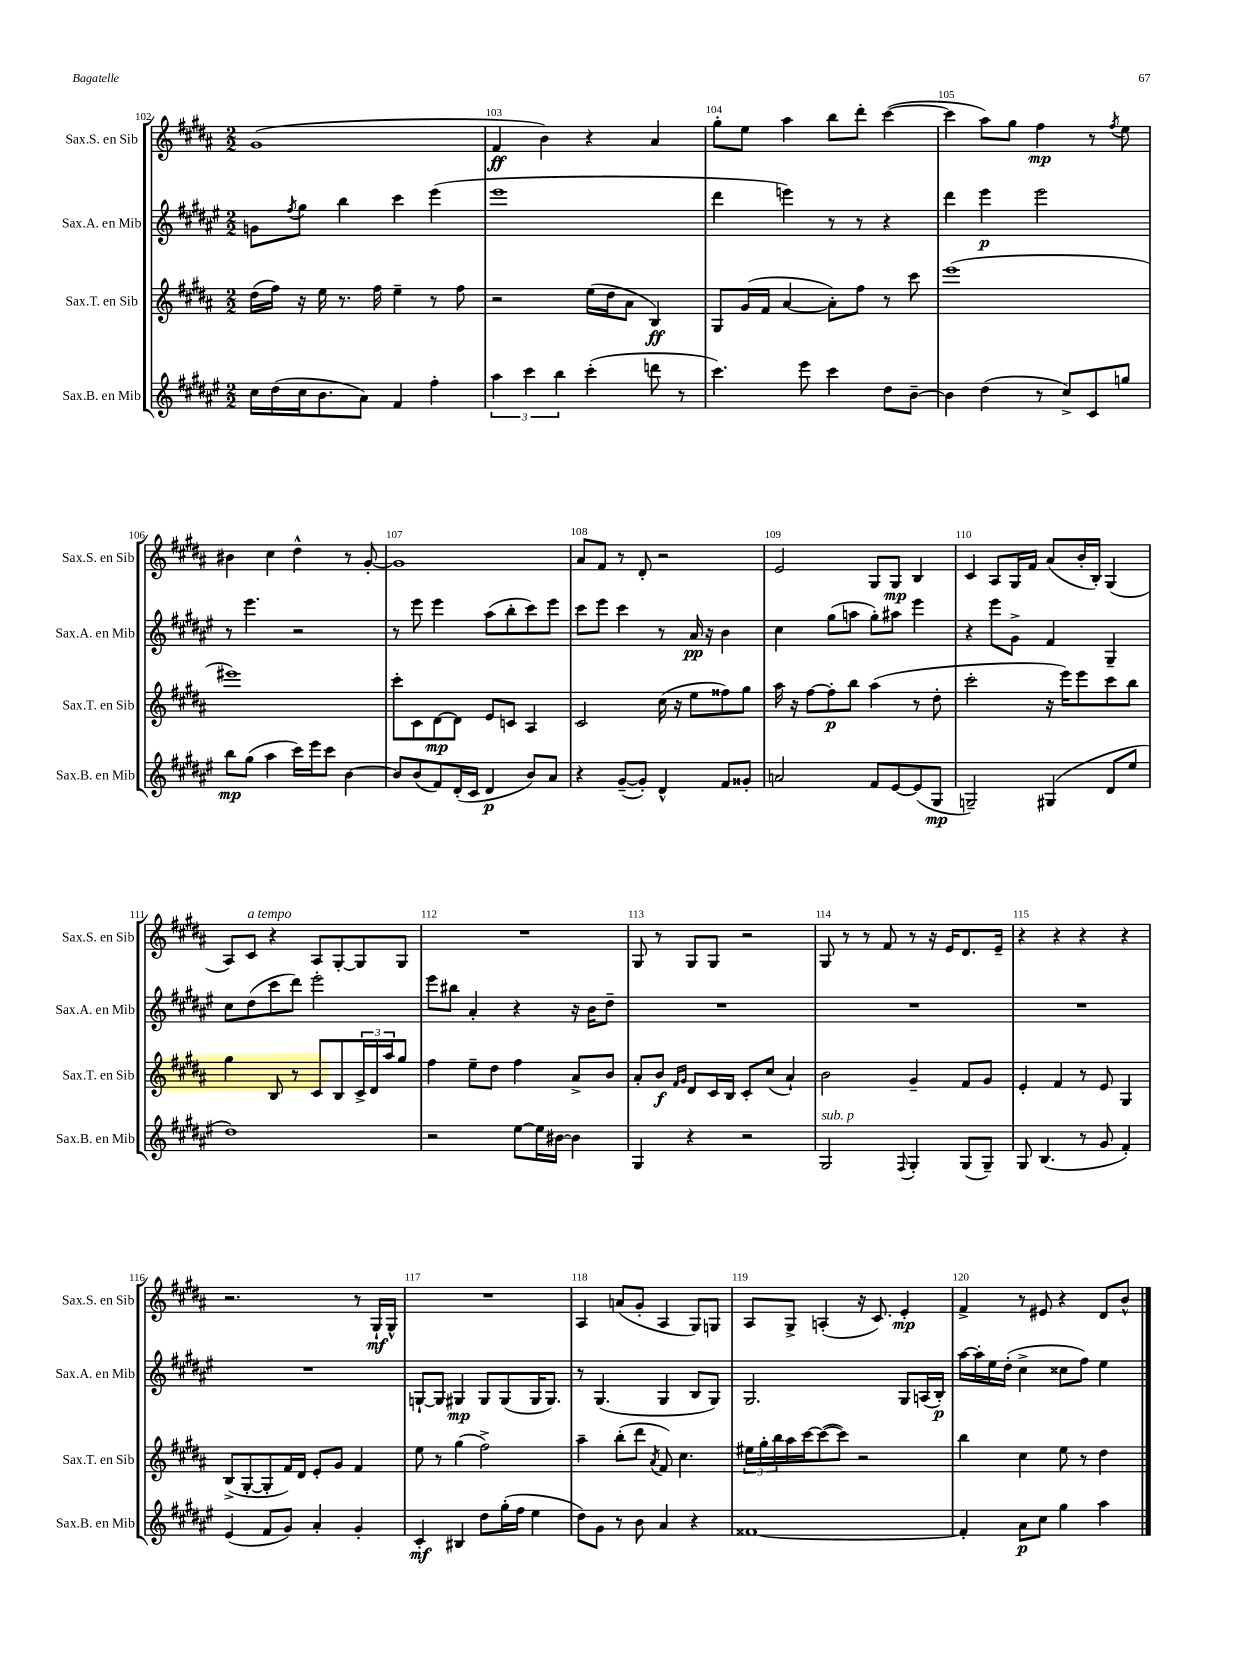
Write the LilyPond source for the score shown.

<<
\new StaffGroup <<
\new Staff = "s0" \with { instrumentName = "Sax.S. en Sib" shortInstrumentName = "Sax.S. en Sib" } {
    \clef treble \key b \major \numericTimeSignature \time 2/2
    gis'1( |
    fis'4\ff b'4) r4 ais'4 |
    gis''8-. e''8 ais''4 b''8 dis'''8-. cis'''4~( |
    cis'''4 ais''8) gis''8 fis''4\mp r8 \acciaccatura { fis''8 } e''8 |
    bis'4 cis''4 dis''4-^ r8 gis'8~-. |
    gis'1 |
    ais'8 fis'8 r8 dis'8-. r2 |
    e'2 gis8 gis8\mp b4 |
    cis'4 ais8 gis16 fis'16 ais'8( b'16-. b16-.) gis4( |
    ais8) cis'8^\markup { \italic "a tempo" } r4 ais8 gis8~-. gis8 gis8 |
    R1 |
    gis8 r8 gis8 gis8 r2 |
    gis8 r8 r8 fis'8 r8 r16 e'16 dis'8. e'16-- |
    r4 r4 r4 r4 |
    r2. r8 gis16-!\mf gis16-^ |
    R1 |
    ais4 a'8( gis'8-. ais4 gis8) g8 |
    ais8 gis8-> a4-.( r16 cis'8.) e'4-.\mp |
    fis'4-> r8 eis'8 r4 dis'8 b'8-^ \bar "|." |
}
\new Staff = "s1" \with { instrumentName = "Sax.A. en Mib" shortInstrumentName = "Sax.A. en Mib" } {
    \clef treble \key fis \major \numericTimeSignature \time 2/2
    g'8 \acciaccatura { fis''8 } gis''8 b''4 cis'''4 eis'''4( |
    eis'''1 |
    dis'''4 e'''4) r8 r8 r4 |
    dis'''4 eis'''4\p eis'''2 |
    r8 eis'''4. r2 |
    r8 eis'''8 eis'''4 ais''8( b''8-. cis'''8) eis'''8 |
    cis'''8 eis'''8 cis'''4 r8 ais'16\pp r16 b'4 |
    cis''4 gis''8( a''8 gis''8-.) ais''8 eis'''4 |
    r4 eis'''8 gis'8-> fis'4 gis4-- |
    cis''8 dis''8( cis'''8 dis'''8) eis'''2-. |
    eis'''8 bis''8 ais'4-. r4 r16 b'16 dis''8-- |
    R1 |
    R1 |
    R1 |
    R1 |
    g8~-! g8 gis4\mp gis8 gis8( gis16 gis8.) |
    r8 gis4.( gis4 b8 gis8) |
    gis2. gis8 a16( b16-.\p) |
    ais''16~ ais''16-. eis''16 dis''16-.( cis''4-> cisis''8 fis''8) eis''4 \bar "|." |
}
\new Staff = "s2" \with { instrumentName = "Sax.T. en Sib" shortInstrumentName = "Sax.T. en Sib" } {
    \clef treble \key b \major \numericTimeSignature \time 2/2
    dis''16( fis''16) r16 e''16 r8. fis''16 e''4-- r8 fis''8 |
    r2 e''16( dis''16 ais'8 b4\ff) |
    gis8 gis'16( fis'16 ais'4~ ais'8-.) fis''8 r8 cis'''8 |
    e'''1( |
    eis'''1) |
    cis'''8-. cis'8 dis'8~\mp dis'8 e'8 c'8 ais4 |
    cis'2 cis''16( r16 e''8 fisis''8) gis''8 |
    ais''16 r16 fis''8~ fis''8-.\p b''8 ais''4( r8 dis''8-. |
    cis'''2-. r16 e'''16) e'''8 cis'''8 b''8 |
    gis''4 b8 r8 cis'8 b8 \tuplet 3/2 { cis'16-> dis'16 ais''16 } gis''8 |
    fis''4 e''8-- dis''8 fis''4 ais'8-> b'8 |
    ais'8-. b'8\f \grace { fis'16 gis'16 } dis'8 cis'16 b16 cis'8-. cis''8( ais'4-!) |
    b'2 gis'4-- fis'8 gis'8 |
    e'4-. fis'4 r8 e'8 gis4 |
    b8->( gis8~-. gis8-. fis'16) dis'16 e'8-. gis'8 fis'4 |
    e''8 r8 gis''4( fis''2->) |
    ais''4-- b''8-.( dis'''8 \acciaccatura { ais'8 } fis'8) cis''4. |
    \tuplet 3/2 { eis''16 gis''16-. b''16 } ais''16 cis'''16~ cis'''8~( cis'''8) r2 |
    b''4 cis''4 e''8 r8 dis''4 \bar "|." |
}
\new Staff = "s3" \with { instrumentName = "Sax.B. en Mib" shortInstrumentName = "Sax.B. en Mib" } {
    \clef treble \key fis \major \numericTimeSignature \time 2/2
    cis''16 dis''16( cis''16 b'8. ais'8) fis'4 fis''4-. |
    \tuplet 3/2 { ais''4 cis'''4 b''4 } cis'''4-.( d'''8 r8 |
    cis'''4.) eis'''8 cis'''4 dis''8 b'8~-- |
    b'4 dis''4( r8 cis''8->) cis'8 g''8 |
    b''8\mp gis''8( ais''4 cis'''16) eis'''16 cis'''8 b'4~ |
    b'8 b'8( fis'8) dis'16-.( cis'16 dis'4\p b'8) ais'8 |
    r4 gis'8~--( gis'8-.) dis'4-^ fis'8 gisis'8-. |
    a'2 fis'8 eis'8~ eis'8( gis8\mp |
    g2--) gis4( dis'8 eis''8 |
    dis''1) |
    r2 eis''8~ eis''16 bis'16~ bis'4 |
    gis4 r4 r2 |
    gis2^\markup { \italic "sub. p" } \appoggiatura { fis8 } gis4-. gis8( gis8--) |
    gis8 b4.( r8 gis'8 fis'4-.) |
    eis'4( fis'8 gis'8) ais'4-. gis'4-. |
    cis'4-.\mf bis4 dis''8 gis''16-.( fis''16 eis''4 |
    dis''8) gis'8 r8 b'8 ais'4 r4 |
    fisis'1~ |
    fisis'4-. ais'8\p cis''8 gis''4 ais''4 \bar "|." |
}
>>
>>
\layout { \context { \Score currentBarNumber = #102 \override BarNumber.break-visibility = ##(#f #t #t) barNumberVisibility = #all-bar-numbers-visible } }
